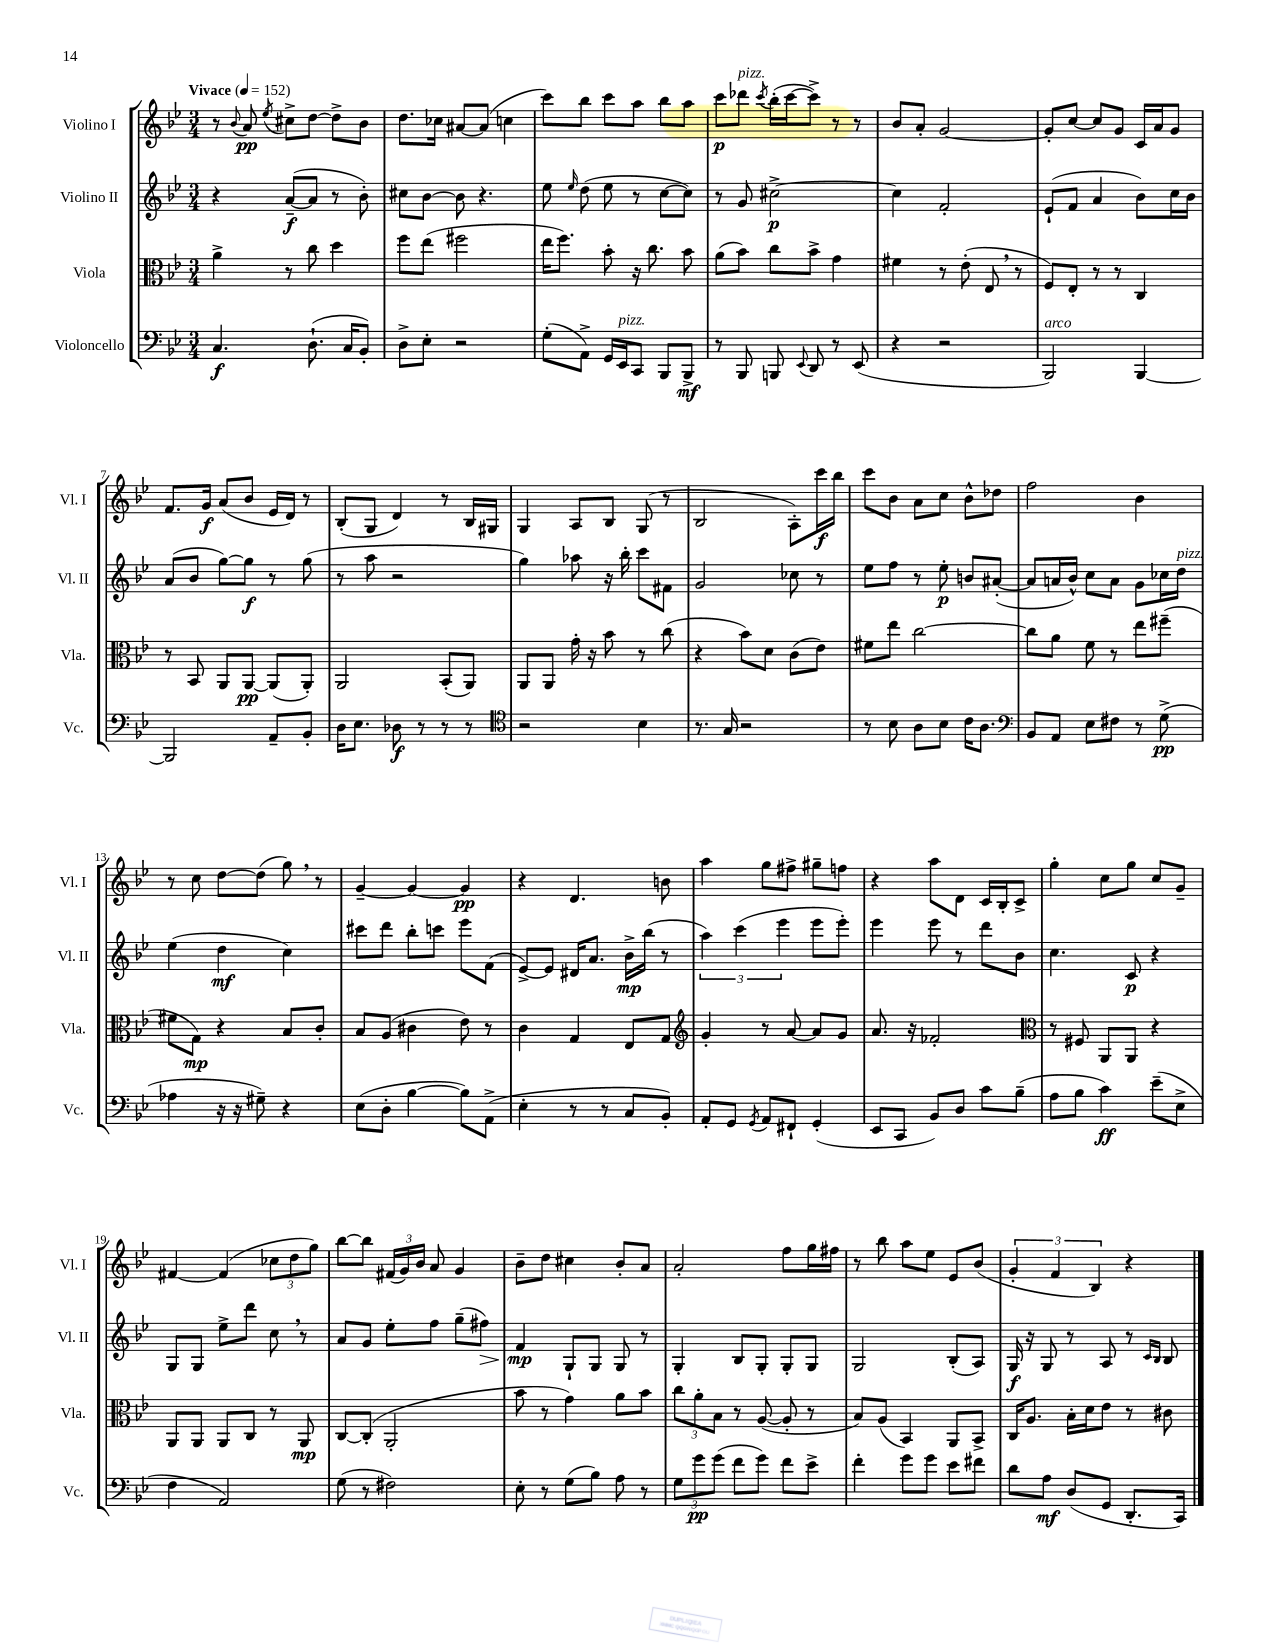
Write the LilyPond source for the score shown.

<<
\new StaffGroup <<
\new Staff = "s0" \with { instrumentName = "Violino I" shortInstrumentName = "Vl. I" } {
    \clef treble \key bes \major \numericTimeSignature \time 3/4 \tempo "Vivace" 4 = 152
    \autoBeamOff r8 \appoggiatura { bes'8 } a'8\pp \acciaccatura { ees''8 } cis''8[-> d''8]~ d''8[-> bes'8] |
    d''8.[ ces''16] ais'8[~ ais'8]( c''4 |
    c'''8[) bes''8] c'''8[ a''8] bes''8[ a''8] |
    c'''8[\p des'''8]^\markup { \italic "pizz." } \acciaccatura { c'''8 } bes''16[-.( c'''16~ c'''8]->) r8 r8 |
    bes'8[ a'8]-. g'2~ |
    g'8[-. c''8]~ c''8[ g'8] c'16[ a'16 g'8] |
    f'8.[ g'16]\f a'8[( bes'8] ees'16[ d'16]) r8 |
    bes8[-.( g8] d'4) r8 bes16[ gis16] |
    g4 a8[ bes8] g8( r8 |
    bes2 a8[-.) c'''16\f bes''16] |
    c'''8[ bes'8] a'8[ c''8] bes'8[-^ des''8] |
    f''2 bes'4 |
    r8 c''8 d''8[~ d''8]( g''8) \breathe r8 |
    g'4~-- g'4~ g'4\pp |
    r4 d'4. b'8 |
    a''4 g''8[ fis''8]-> gis''8[-- f''8] |
    r4 a''8[ d'8] c'16[ bes16-. c'8]-> |
    g''4-. c''8[ g''8] c''8[ g'8]-- |
    fis'4~ fis'4( \tuplet 3/2 { ces''8[ d''8 g''8]) } |
    bes''8[~ bes''8] \tuplet 3/2 { fis'16[( g'16) bes'16] } a'8 g'4 |
    bes'8[-- d''8] cis''4 bes'8[-. a'8] |
    a'2-. f''8[ g''16 fis''16] |
    r8 bes''8 a''8[ ees''8] ees'8[ bes'8]( |
    \tuplet 3/2 { g'4-. f'4 bes4) } r4 \bar "|." |
}
\new Staff = "s1" \with { instrumentName = "Violino II" shortInstrumentName = "Vl. II" } {
    \clef treble \key bes \major \numericTimeSignature \time 3/4
    \autoBeamOff r4 a'8[~--\f( a'8] r8 bes'8-.) |
    cis''8[ bes'8]~ bes'8 r4. |
    ees''8 \grace { ees''16 } d''8( ees''8 r8 c''8[~ c''8]) |
    r8 g'8 cis''2~->\p |
    cis''4 f'2-. |
    ees'8[-!( f'8] a'4 bes'8[) c''16 bes'16] |
    a'8[( bes'8] g''8[~) g''8]\f r8 g''8( |
    r8 a''8 r2 |
    g''4) aes''8 r16 bes''16-. c'''8[ fis'8] |
    g'2 ces''8 r8 |
    ees''8[ f''8] r8 ees''8-.\p b'8[ ais'8]~-.( |
    ais'8[ a'16 bes'16]-^) c''8[ a'8] g'8[ ces''16 d''16]^\markup { \italic "pizz." } |
    ees''4( d''4\mf c''4) |
    cis'''8[ d'''8] bes''8[-. c'''8] ees'''8[ f'8]( |
    ees'8[~->) ees'8] dis'16[ a'8.] bes'16[->\mp bes''16]( r8 |
    \tuplet 3/2 { a''4) c'''4( ees'''4 } ees'''8[ ees'''8]-.) |
    ees'''4 ees'''8 r8 d'''8[ bes'8] |
    c''4. c'8\p r4 |
    g8[ g8] ees''8[-> d'''8] c''8 \breathe r8 |
    a'8[ g'8] ees''8[-. f''8] g''8[--( fis''8]\>) |
    f'4\mp\! g8[-! g8] g8 r8 |
    g4-. bes8[ g8]-. g8[-. g8] |
    g2 bes8[-.( a8]) |
    g16\f r16 g8 r8 a8 r8 \grace { c'16[ bes16] } bes8 \bar "|." |
}
\new Staff = "s2" \with { instrumentName = "Viola" shortInstrumentName = "Vla." } {
    \clef alto \key bes \major \numericTimeSignature \time 3/4
    \autoBeamOff a'4-> r8 c''8 d''4 |
    f''8[ ees''8]( fis''2 |
    ees''16[ f''8.]) bes'8-. r16 c''8. bes'8 |
    a'8[( bes'8]) c''8[ bes'8]-> g'4 |
    fis'4 r8 ees'8-.( ees8 \breathe r8 |
    f8[) ees8]-. r8 r8 c4 |
    r8 bes,8 a,8[ a,8]~\pp a,8[( a,8]-.) |
    a,2 bes,8[-.( a,8]) |
    a,8[ a,8] g'16-. r16 bes'8 r8 c''8( |
    r4 bes'8[) d'8] c'8[( ees'8]) |
    fis'8[ ees''8] c''2~ |
    c''8[ a'8] f'8 r8 ees''8[ fis''8]--( |
    fis'8[ g8]\mp) r4 bes8[ c'8]-. |
    bes8[ a8]( cis'4 ees'8) r8 |
    c'4 g4 ees8[ g8] |
    \clef treble g'4-. r8 a'8~ a'8[ g'8] |
    a'8. r16 fes'2-. |
    \clef alto r8 fis8 a,8[ a,8] r4 |
    a,8[ a,8] a,8[ c8] r8 a,8\mp |
    c8[~ c8]-.( a,2-. |
    bes'8 r8 g'4) a'8[ bes'8] |
    \tuplet 3/2 { c''8[ a'8-. bes8] } r8 a8~( a8-. r8 |
    bes8[) a8]( bes,4) a,8[ bes,8]-> |
    c16[ a8.] bes16[-. d'16 ees'8] r8 cis'8 \bar "|." |
}
\new Staff = "s3" \with { instrumentName = "Violoncello" shortInstrumentName = "Vc." } {
    \clef bass \key bes \major \numericTimeSignature \time 3/4
    \autoBeamOff c4.\f d8.-!( c16[ bes,8]-.) |
    d8[-> ees8]-. r2 |
    g8[-.( a,8]->) g,16[ ees,16^\markup { \italic "pizz." } c,8] bes,,8[ bes,,8]->\mf |
    r8 bes,,8 b,,8 \appoggiatura { ees,8 } d,8 r8 ees,8( |
    r4 r2 |
    bes,,2^\markup { \italic "arco" }) bes,,4~ |
    bes,,2 a,8[-- bes,8]-. |
    d16[ ees8.] des8\f r8 r8 r8 |
    \clef tenor r2 bes4 |
    r8. g16 r2 |
    r8 bes8 a8[ bes8] c'16[ a8.] |
    \clef bass bes,8[ a,8] ees8[ fis8] r8 g8->\pp( |
    aes4 r16 r16 gis8--) r4 |
    ees8[( d8]-. bes4~ bes8[) a,8]->( |
    ees4-. r8 r8 c8[ bes,8]-.) |
    a,8[-. g,8] \acciaccatura { g,8 } a,8[ fis,8]-! g,4-.( |
    ees,8[ c,8] bes,8[) d8] c'8[ bes8]--( |
    a8[ bes8] c'4\ff) ees'8[--( ees8]-> |
    f4 a,2) |
    g8( r8 fis2) |
    ees8-. r8 g8[( bes8]) a8 r8 |
    \tuplet 3/2 { g8[ g'8\pp g'8]( } f'8[ g'8]) f'8[ ees'8]-> |
    f'4-. g'8[ g'8] ees'8[ fis'8] |
    d'8[ a8]\mf d8[( g,8] d,8.[-. c,16]) \bar "|." |
}
>>
>>
